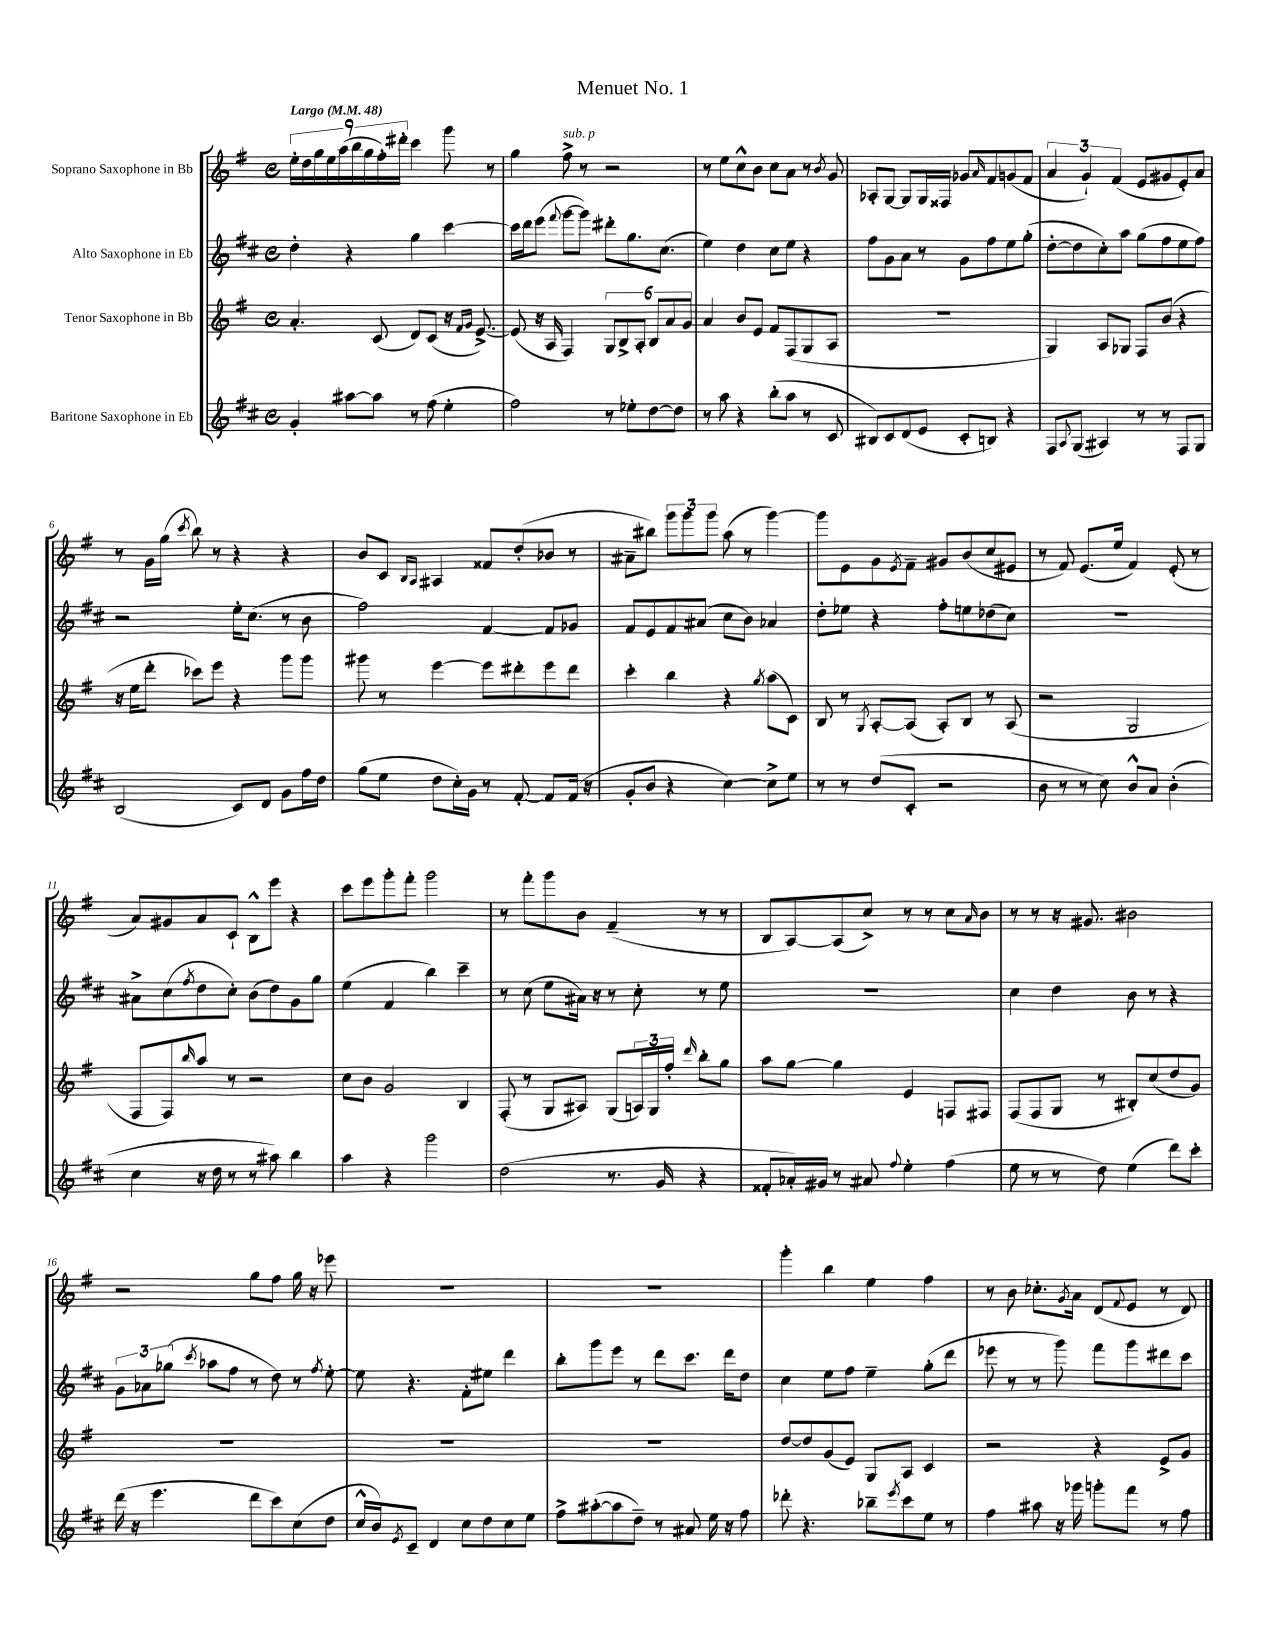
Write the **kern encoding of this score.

**kern	**kern	**kern	**kern
*staff4	*staff3	*staff2	*staff1
*clefG2	*clefG2	*clefG2	*clefG2
*k[f#c#]	*k[f#]	*k[f#c#]	*k[f#]
*M4/4	*M4/4	*M4/4	*M4/4
*met(c)	*met(c)	*met(c)	*met(c)
*MM48	*MM48	*MM48	*MM48
4g'	4.a'	4dd'	18ee'
.	.	.	18dd
.	.	.	18gg
.	.	.	18ee
.	.	.	(18aa
[8aa#	.	4r	.
.	.	.	18bb
.	.	.	18gg
8aa#]	(8c	.	.
.	.	.	18ff#')
.	.	.	18ddd#'
8r	8d)	4gg	4ccc
(8ff#	(8c	.	.
4ee'	16r	[4ccc#	8ggg
.	16qqf#	.	.
.	16qqg	.	.
.	[8.e^)	.	.
.	.	.	8r
=	=	=	=
2ff#)	(8e]	16ccc#]	4gg
.	.	16ddd	.
.	16r	(8eee	.
.	16A	.	.
.	.	8qqfff#	.
.	4F#)	[8ggg	8ff#^
.	.	8ggg])	8r
8r	12G	8ddd#'	2r
.	12B^	.	.
8ee-'	.	8.gg	.
.	12A'	.	.
[8dd	12B	.	.
.	.	(8.cc#	.
.	12a	.	.
8dd]	.	.	.
.	12g	.	.
=	=	=	=
8r	4a	4ee)	8r
8aa	.	.	8ee
4r	8b	4dd	8cc^^
.	8e	.	8b
(8bb'	8f#	8cc#	8cc
8aa	(8F#	8ee	8a
8r	8G	4r	8r
.	.	.	8qb
8c#	8A	.	8g
=	=	=	=
8B#)	1r	8ff#	8A-'
8c#	.	8g	[8G
(8d	.	8a	8G]
8e	.	8r	16G
.	.	.	16F##
8c#'	.	8g	8g-
.	.	.	16qqa
8B)	.	8ff#	8f#
4r	.	8ee	(8g
.	.	(8gg'	8f#
=	=	=	=
8F#	4G)	[8dd'	6a
8qqA	.	.	.
(8G	.	8dd]	.
.	.	.	6g`)
4A#)	8A	8cc#')	.
.	.	.	(6f#
.	8G-	8aa	.
8r	8F#	(8gg	8e
8r	(8b	8ff#	8g#
8F#	4r	8ee	8e')
8G	.	8ff#)	8a
=	=	=	=
(2B	16r	2r	8r
.	16ee	.	.
.	8ddd'	.	16g
.	.	.	(16gg
.	.	.	8qccc
.	8ccc-)	.	8bb)
.	8eee	.	8r
8c#)	4r	16ee'	4r
.	.	(8.cc#	.
8d	.	.	.
8g	8ggg	8r	4r
16ff#	8ggg	8b	.
16dd	.	.	.
=	=	=	=
(8gg	8ggg#	2ff#)	8b
8ee	8r	.	8c
.	.	.	16qqB
.	.	.	16qqA
8dd	[4eee	.	4A#
16cc#')	.	.	.
16g	.	.	.
8r	8eee]	[4f#	8f##
[8f#'	8ddd#'	.	(8dd'
8f#]	8eee	8f#]	8b-
(16f#	8ddd#	8g-	8r
16r	.	.	.
=	=	=	=
8g'	4ccc'	8f#	8a#~
8b	.	8e	8bb#)
4r	4bb	8f#	12ggg
.	.	.	12ggg
.	.	(8a#	.
.	.	.	12ggg
[4cc#)	4r	8cc#	(8aa
.	.	8b)	8r
.	8qgg	.	.
8cc#^]	(8aa	4a-	[4ggg)
8ee	8c)	.	.
=	=	=	=
8r	8B	8dd'	8ggg]
8r	8r	8ee-	8e
.	8qG	.	.
(8dd	[8A'	4r	8g
.	.	.	8qe
8c#'	(8A]	.	8f#~
2r	8A')	8ff#'	8g#
.	8B	8ee	(8b
.	8r	(8dd-	8cc
.	(8A	8cc#)	8e#
=	=	=	=
8b	2r	1r	8r
8r	.	.	8f#)
8r	.	.	(8.e
8cc#)	.	.	.
.	.	.	16ee
8b^^	2G	.	4f#)
8a	.	.	.
(4b'	.	.	(8e'
.	.	.	8r
=	=	=	=
4cc#	8F#	8a#^	8a)
.	8F#)	(8cc#	8g#
.	16qqbb	8qff#	.
16r	8aa	8dd	8a
16dd	.	.	.
8r	8r	8cc#')	8c`
8r	2r	(8b	8B^^
8aa#)	.	8dd)	8eee
4bb	.	8g	4r
.	.	8gg	.
=	=	=	=
4aa	8cc	(4ee	8ccc
.	8b	.	8eee
4r	2g	4f#	8ggg'
.	.	.	8fff#'
2ggg	.	4bb)	2ggg
.	4B	4ccc#~	.
=	=	=	=
(2dd	(8F#'	8r	8r
.	8r	(8cc#	8fff#'
.	8G	8ee	8ggg
.	8A#)	16a#)	8b
.	.	16r	.
8.r	(8G	8r	(4f#~
.	24A)	8cc#'	.
.	24G	.	.
16g	.	.	.
.	24ff#'	.	.
.	16qqddd	.	.
4r	8bb'	8r	8r
.	8gg	8ee	8r
=	=	=	=
8f##'	8aa	1r	8B
16a-')	[8gg	.	[8A)
16g#	.	.	.
8r	4gg]	.	(8A]
8a#	.	.	8cc^)
8qqff#	.	.	.
4ee'	4e	.	8r
.	.	.	8r
(4ff#	8F	.	8cc
.	.	.	16qqa
.	8F#	.	8b
=	=	=	=
8ee	(8F#	4cc#	8r
8r	8F#	.	8r
8r	8G	4dd	16r
.	.	.	8.g#
8dd)	8r	.	.
(4ee	8B#')	8b	2b#
.	(8cc	8r	.
8ddd)	8dd	4r	.
8ccc#'	8g)	.	.
=	=	=	=
(16ddd	1r	12g	2r
16r	.	.	.
.	.	12a-	.
4.eee	.	.	.
.	.	(12gg-	.
.	.	8qccc#	.
.	.	8aa-	.
.	.	8ff#	.
8ddd	.	8r	8gg
8ccc#)	.	8dd)	8ff#
(8cc#	.	8r	16gg
.	.	.	16r
.	.	8qff#	.
8dd	.	[8ee'	8eee-
=	=	=	=
16cc#^^	1r	8ee]	1r
16b)	.	.	.
8qe	.	.	.
8c#~	.	4.r	.
4d	.	.	.
8cc#	.	8f#'	.
8dd	.	8ee#	.
8cc#	.	4ddd	.
8ee	.	.	.
=	=	=	=
8ff#^	1r	8bb'	1r
([8aa#'	.	8ggg	.
8aa#]	.	8eee	.
8dd~)	.	8r	.
8r	.	8ddd	.
8a#	.	8.ccc#	.
16ee	.	.	.
16r	.	16ddd	.
8ff#	.	8dd	.
=	=	=	=
8ddd-'	[8dd	4cc#	4ggg'
4.r	8dd]	.	.
.	(8g	8ee	4bb
.	8e)	8ff#	.
8bb-~	8G	4ee~	4ee
8qeee	.	.	.
8ccc#	8A	.	.
8ee	4c	(8gg'	4ff#
8r	.	8ddd	.
=	=	=	=
4ff#	2r	8eee-	8r
.	.	8r	8b
8aa#	.	8r	8.cc-'
16r	.	8ggg)	.
.	.	.	8qg
16ggg-	.	.	16a
8ggg'	4r	8fff#	(8d
.	.	.	8qqf#
8fff#	.	8ggg	8e
8r	8e^	8ddd#	8r
8ff#	8g	8ccc#	8d)
==	==	==	==
*-	*-	*-	*-
